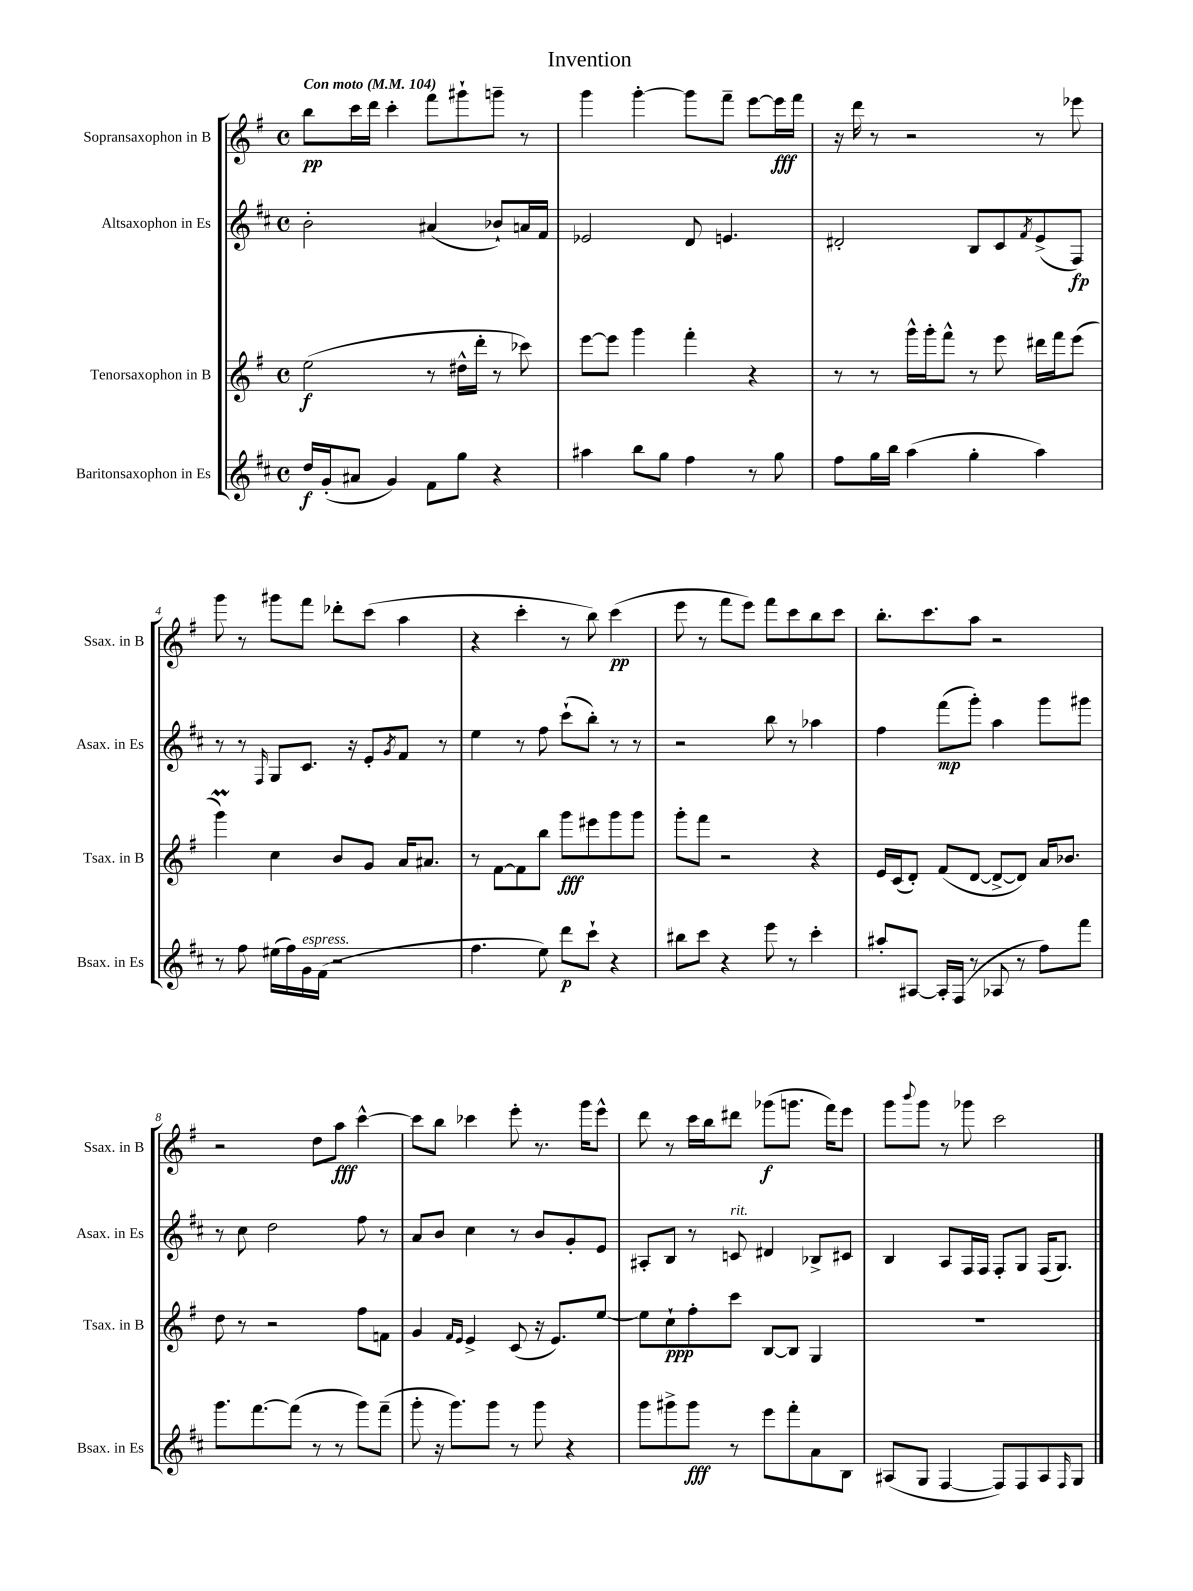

**kern	**dynam	**kern	**dynam	**kern	**dynam	**kern	**dynam
*part4	*part4	*part3	*part3	*part2	*part2	*part1	*part1
*staff4	*staff4	*staff3	*staff3	*staff2	*staff2	*staff1	*staff1
*I"Baritonsaxophon in Es	*	*I"Tenorsaxophon in B	*	*I"Altsaxophon in Es	*	*I"Sopransaxophon in B	*
*I'Bsax. in Es	*	*I'Tsax. in B	*	*I'Asax. in Es	*	*I'Ssax. in B	*
*clefG2	*	*clefG2	*	*clefG2	*	*clefG2	*
*k[f#c#]	*	*k[f#]	*	*k[f#c#]	*	*k[f#]	*
*M4/4	*	*M4/4	*	*M4/4	*	*M4/4	*
*met(c)	*	*met(c)	*	*met(c)	*	*met(c)	*
*MM104	*	*MM104	*	*MM104	*	*MM104	*
=1	=1	=1	=1	=1	=1	=1	=1
!	!	!	!	!	!	!LO:TX:a:B:t=Con moto	!
16dd/LL	f	(2ee\	f	2b'\	.	8bb\L	pp
(16g'/J	.	.	.	.	.	.	.
8a#X/J	.	.	.	.	.	16ccc\L	.
.	.	.	.	.	.	16ddd\JJ	.
4g/)	.	.	.	.	.	4ccc'\	.
8f#\L	.	8r	.	(4a#X/	.	8fff#\L	.
8gg\J	.	16dd#X^^\LL	.	.	.	8ggg#X`\	.
.	.	16ddd'\JJ	.	.	.	.	.
4r	.	8r	.	8b-X`/L)	.	8gggn~\J	.
.	.	8ccc-X\)	.	16an/L	.	8r	.
.	.	.	.	16f#/JJ	.	.	.
=2	=2	=2	=2	=2	=2	=2	=2
4aa#X\	.	[8eee\L	.	2e-X/	.	4ggg\	.
.	.	8eee\J]	.	.	.	.	.
8bb\L	.	4ggg\	.	.	.	[4ggg'\	.
8gg\J	.	.	.	.	.	.	.
4ff#\	.	4fff#'\	.	8d/	.	8ggg\L]	.
.	.	.	.	4.en/	.	8fff#~\J	.
8r	.	4r	.	.	.	[8eee\L	.
8gg\	.	.	.	.	.	16eee\L]	fff
.	.	.	.	.	.	16fff#\JJ	.
=3	=3	=3	=3	=3	=3	=3	=3
8ff#\L	.	8r	.	2d#X'/	.	16r	.
.	.	.	.	.	.	16ddd\	.
16gg\L	.	8r	.	.	.	8r	.
16bb\JJ	.	.	.	.	.	.	.
(4aa\	.	16ggg^^\LL	.	.	.	2r	.
.	.	16ggg'\J	.	.	.	.	.
.	.	8fff#^^\J	.	.	.	.	.
4gg'\	.	8r	.	8B/L	.	.	.
.	.	8eee\	.	8c#/	.	.	.
.	.	.	.	8qf#/	.	.	.
4aa\)	.	16ddd#X\LL	.	(8e^/	.	8r	.
.	.	16fff#\J	.	.	.	.	.
.	.	(8eee\J	.	8F#/J)	fp	8eee-X\	.
!!LO:LB:g=z
=4	=4	=4	=4	=4	=4	=4	=4
8r	.	4gggM\)	.	8r	.	8ggg\	.
8ff#\	.	.	.	8r	.	8r	.
.	.	.	.	16qqF#/	.	.	.
(16ee#X\LL	.	4cc\	.	8G/L	.	8ggg#X\L	.
16ff#\)	.	.	.	.	.	.	.
!LO:TX:a:i:t=espress.	!	!	!	!	!	!	!
16g\	.	.	.	8.c#/J	.	8fff#\J	.
(16f#\JJ	.	.	.	.	.	.	.
2r	.	8b/L	.	.	.	8ddd-X'\L	.
.	.	.	.	16r	.	.	.
.	.	8g/J	.	8e'/L	.	(8ccc\J	.
.	.	.	.	8qg/	.	.	.
.	.	16a/KL	.	8f#/J	.	4aa\	.
.	.	8.a#X/J	.	.	.	.	.
.	.	.	.	8r	.	.	.
=5	=5	=5	=5	=5	=5	=5	=5
4.ff#\	.	8r	.	4ee\	.	4r	.
.	.	[8f#\L	.	.	.	.	.
.	.	8f#\]	.	8r	.	4ccc'\	.
8ee\)	.	8bb\J	.	8ff#\	.	.	.
8ddd\L	p	8ggg\L	fff	(8ccc#`\L	.	8r	.
8ccc#`\J	.	8eee#X\	.	8bb'\J)	.	8bb\)	.
4r	.	8ggg\	.	8r	.	(4ccc\	pp
.	.	8ggg\J	.	8r	.	.	.
=6	=6	=6	=6	=6	=6	=6	=6
8bb#X\L	.	8ggg'\L	.	2r	.	8eee\	.
8ccc#\J	.	8fff#\J	.	.	.	8r	.
4r	.	2r	.	.	.	8fff#\L	.
.	.	.	.	.	.	8eee\J)	.
8eee\	.	.	.	8bb\	.	8fff#\L	.
8r	.	.	.	8r	.	8ccc\	.
4ccc#'\	.	4r	.	4aa-X\	.	8bb\	.
.	.	.	.	.	.	8ccc\J	.
=7	=7	=7	=7	=7	=7	=7	=7
8aa#X'/L	.	16e/LL	.	4ff#\	.	8.bb'\L	.
.	.	(16c/J	.	.	.	.	.
[8A#X/J	.	8d'/J)	.	.	.	.	.
.	.	.	.	.	.	8.ccc\	.
16A#'/LL]	.	(8f#/L	.	(8fff#\L	mp	.	.
(16F#/JJ	.	.	.	.	.	.	.
8r	.	[8d/J	.	8ggg'\J)	.	8aa\J	.
8A-X/	.	8d^/L_	.	4aa\	.	2r	.
8r	.	8d/J])	.	.	.	.	.
8ff#\L)	.	16a/KL	.	8ggg\L	.	.	.
.	.	8.b-X/J	.	.	.	.	.
8fff#\J	.	.	.	8ggg#X\J	.	.	.
!!LO:LB:g=z
=8	=8	=8	=8	=8	=8	=8	=8
8.ggg\L	.	8dd\	.	8r	.	2r	.
.	.	8r	.	8cc#\	.	.	.
[8.fff#\	.	.	.	.	.	.	.
.	.	2r	.	2dd\	.	.	.
(8fff#\J]	.	.	.	.	.	.	.
8r	.	.	.	.	.	8dd\L	.
8r	.	.	.	.	.	8aa\J	fff
8ggg\L)	.	8ff#\L	.	8ff#\	.	[4ccc^^\	.
(8fff#~\J	.	8fn\J	.	8r	.	.	.
=9	=9	=9	=9	=9	=9	=9	=9
8ggg'\	.	4g/	.	8a/L	.	8ccc\L]	.
16r	.	.	.	8b/J	.	8bb\J	.
8.ggg\L)	.	.	.	.	.	.	.
.	.	16qqf#/LL	.	.	.	.	.
.	.	16qqe/JJ	.	.	.	.	.
.	.	4e^/	.	4cc#\	.	4ccc-X\	.
8ggg\J	.	.	.	.	.	.	.
8r	.	(8c/	.	8r	.	8eee'\	.
8ggg\	.	16r	.	8b/L	.	8.r	.
.	.	8.e/L)	.	.	.	.	.
4r	.	.	.	8g'/	.	.	.
.	.	.	.	.	.	16ggg\KL	.
.	.	[8ee/J	.	8e/J	.	8eee^^\J	.
=10	=10	=10	=10	=10	=10	=10	=10
8ggg\L	.	8ee\L]	.	8A#X'/L	.	8ddd\	.
8ggg#X^\	.	8cc`\	ppp	8B/J	.	8r	.
8ggg#\J	fff	8ff#'\	.	8r	.	16ccc\LL	.
.	.	.	.	.	.	16bb\J	.
!	!	!	!	!LO:TX:a:i:t=rit.	!	!	!
8r	.	8ccc\J	.	8cn/	.	8ddd#X\J	.
8eee\L	.	[8B/L	.	4d#X/	.	(8ggg-X\L	f
8fff#'\	.	8B/J]	.	.	.	8.gggn\J	.
8a\	.	4G/	.	8B-X^/L	.	.	.
.	.	.	.	.	.	16fff#\KL)	.
8B\J	.	.	.	8c#X/J	.	8eee\J	.
=11	=11	=11	=11	=11	=11	=11	=11
(8A#X/L	.	1r	.	4B/	.	8ggg\L	.
.	.	.	.	.	.	8qqbbb/	.
8G/J	.	.	.	.	.	8ggg\J	.
[4F#/	.	.	.	8A/L	.	8r	.
.	.	.	.	16F#/L	.	8ggg-X\	.
.	.	.	.	16F#/JJ	.	.	.
8F#/L])	.	.	.	8F#'/L	.	2ccc\	.
8F#/	.	.	.	8G/J	.	.	.
8A#/	.	.	.	(16F#/KL	.	.	.
.	.	.	.	8.G/J)	.	.	.
16qqF#/	.	.	.	.	.	.	.
8G/J	.	.	.	.	.	.	.
==	==	==	==	==	==	==	==
*-	*-	*-	*-	*-	*-	*-	*-
